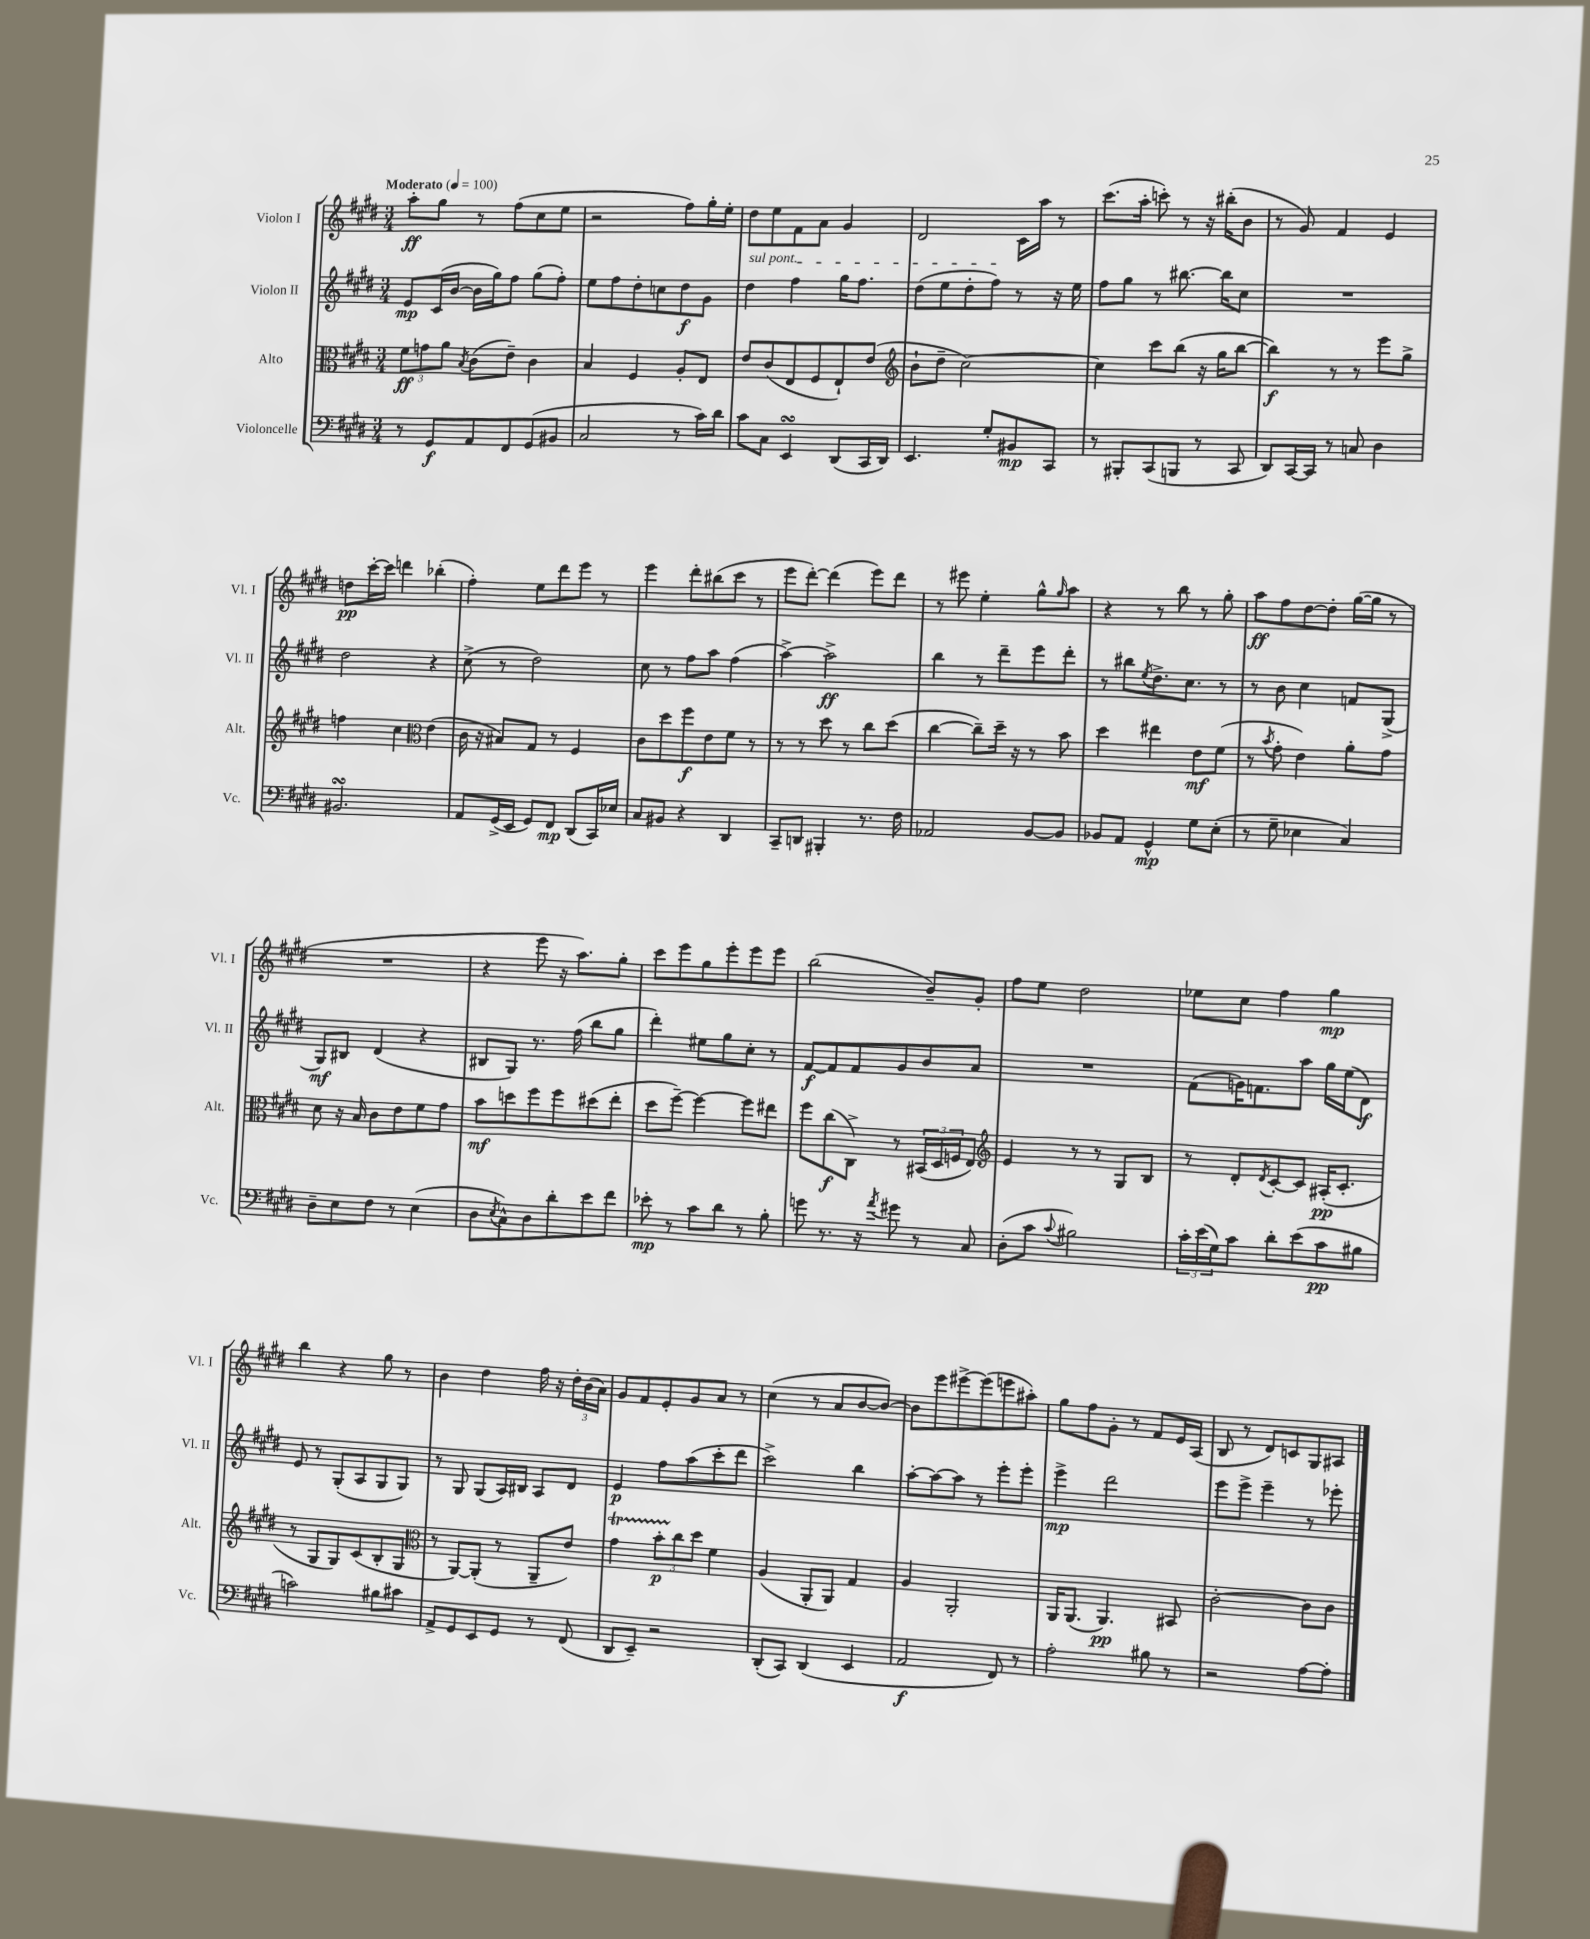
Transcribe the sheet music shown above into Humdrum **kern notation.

**kern	**dynam	**kern	**dynam	**kern	**dynam	**kern	**dynam
*part4	*part4	*part3	*part3	*part2	*part2	*part1	*part1
*staff4	*staff4	*staff3	*staff3	*staff2	*staff2	*staff1	*staff1
*I"Violoncelle	*	*I"Alto	*	*I"Violon II	*	*I"Violon I	*
*I'Vc.	*	*I'Alt.	*	*I'Vl. II	*	*I'Vl. I	*
*clefF4	*	*clefC3	*	*clefG2	*	*clefG2	*
*k[f#c#g#d#]	*	*k[f#c#g#d#]	*	*k[f#c#g#d#]	*	*k[f#c#g#d#]	*
*M3/4	*	*M3/4	*	*M3/4	*	*M3/4	*
*MM100	*	*MM100	*	*MM100	*	*MM100	*
=1	=1	=1	=1	=1	=1	=1	=1
!	!	!	!	!	!	!LO:TX:a:B:t=Moderato	!
8r	.	12f#\L	ff	8e/L	mp	8aa'\L	ff
.	.	12gn\	.	.	.	.	.
8GG#/L	f	.	.	(16c#/L	.	8gg#\J	.
.	.	12a\J	.	.	.	.	.
.	.	.	.	[16b/JJ	.	.	.
.	.	8qB/	.	.	.	.	.
8AA/	.	(8c#\L	.	16b\LL]	.	8r	.
.	.	.	.	16gg#\J)	.	.	.
8FF#/	.	8e~\J)	.	8ff#\J	.	(8ff#\L	.
(8GG#/	.	4c#\	.	(8gg#\L	.	8cc#\	.
8BB#X/J	.	.	.	8ff#'\J)	.	8ee\J	.
=2	=2	=2	=2	=2	=2	=2	=2
2C#/	.	4B/	.	8ee\L	.	2r	.
.	.	.	.	8ff#\	.	.	.
.	.	4F#/	.	8dd#'\	.	.	.
.	.	.	.	8ccn\	.	.	.
8r	.	8A'/L	.	8dd#\	f	8ff#\L)	.
16c#\LL)	.	8E/J	.	8g#\J	.	16gg#'\L	.
16d#\JJ	.	.	.	.	.	16ee'\JJ	.
=3	=3	=3	=3	=3	=3	=3	=3
!	!	!	!	!LO:TX:a:i:t=sul pont.	!	!	!
8c#\L	.	8e/L	.	4dd#\	.	8dd#\L	.
8C#\J	.	(8c#/	.	.	.	8ee\	.
4EEsSSs/	.	8E/	.	4ff#\	.	8f#\	.
.	.	8F#/	.	.	.	8a\J	.
(8DD#/L	.	8E`/)	.	16gg#\KL	.	4g#/	.
.	.	.	.	8.ff#\J	.	.	.
16CC#/L	.	(8e/J	.	.	.	.	.
16DD#/JJ)	.	.	.	.	.	.	.
=4	=4	=4	=4	=4	=4	=4	=4
*	*	*clefG2	*	*	*	*	*
4.EE/	.	8b`\L	.	(8dd#\L	.	2d#/	.
.	.	8dd#~\J	.	8ee\	.	.	.
.	.	[2cc#\)	.	8dd#'\	.	.	.
8G#'/L	.	.	.	8ff#\J)	.	.	.
8BB#X/	mp	.	.	8r	.	16c#\LL	.
.	.	.	.	.	.	16aa\JJ	.
8CC#/J	.	.	.	16r	.	8r	.
.	.	.	.	16ee\	.	.	.
=5	=5	=5	=5	=5	=5	=5	=5
8r	.	4cc#\]	.	8ff#\L	.	(8.ccc#\L	.
8BBB#X'/L	.	.	.	8gg#\J	.	.	.
.	.	.	.	.	.	16aa'\Jk	.
(8CC#/	.	8ccc#\L	.	8r	.	8cccn'\)	.
8BBBn/J	.	(8bb\J	.	[8.bb#X\	.	8r	.
8r	.	16r	.	.	.	16r	.
.	.	16gg#\KL	.	16bb#\KL]	.	(16bb#X'\KL	.
8CC#/	.	[8bb\J	.	8cc#\J	.	8b\J	.
=6	=6	=6	=6	=6	=6	=6	=6
8DD#/L)	.	4bb\])	f	2.r	.	8r	.
[16CC#/L	.	.	.	.	.	8g#/)	.
16CC#/JJ]	.	.	.	.	.	.	.
8r	.	8r	.	.	.	4f#/	.
8Cn/	.	8r	.	.	.	.	.
4D#\	.	8eee\L	.	.	.	4e/	.
.	.	8gg#^\J	.	.	.	.	.
!!LO:LB:g=z
=7	=7	=7	=7	=7	=7	=7	=7
2.BB#XsSsS/	.	4ffn\	.	2dd#\	.	8ddn\L	pp
.	.	.	.	.	.	[16ccc#'\L	.
.	.	.	.	.	.	16ccc#\JJ]	.
.	.	4cc#\	.	.	.	4dddn\	.
*	*	*clefC3	*	*	*	*	*
.	.	(4e\	.	4r	.	(4bb-X'\	.
=8	=8	=8	=8	=8	=8	=8	=8
8AA/L	.	16c#\	.	(8cc#^\	.	4ff#'\)	.
.	.	16r	.	.	.	.	.
(16GG#^/L	.	8B#X/L)	.	8r	.	.	.
16EE/JJ	.	.	.	.	.	.	.
8GG#/L)	.	8G#/J	.	2dd#\)	.	8ee\L	.
8FF#/J	mp	8r	.	.	.	8ddd#\	.
(8DD#/L	.	4F#/	.	.	.	8eee\J	.
16CC#/L)	.	.	.	.	.	8r	.
16E-X/JJ	.	.	.	.	.	.	.
=9	=9	=9	=9	=9	=9	=9	=9
8C#/L	.	8c#\L	.	8cc#\	.	4eee\	.
8BB#X/J	.	8dd#\	.	8r	.	.	.
4r	.	8ff#\	f	8ff#\L	.	8ddd#'\L	.
.	.	8e\	.	8aa\J	.	(8bb#X\	.
4DD#/	.	8f#\J	.	(4ff#\	.	8ccc#\J	.
.	.	8r	.	.	.	8r	.
=10	=10	=10	=10	=10	=10	=10	=10
8CC#~/L	.	8r	.	[4aa^\)	.	8eee\L	.
8DDn/J	.	8r	.	.	.	[8ddd#'\J)	.
4BBB#X'/	.	8dd#\	.	2aa^\]	ff	(4ddd#\]	.
.	.	8r	.	.	.	.	.
8.r	.	8cc#\L	.	.	.	8eee\L)	.
.	.	(8dd#\J	.	.	.	8ddd#\J	.
16F#\	.	.	.	.	.	.	.
=11	=11	=11	=11	=11	=11	=11	=11
2AA-X/	.	[4cc#\	.	4bb\	.	8r	.
.	.	.	.	.	.	8eee#X\	.
.	.	8cc#~\L])	.	8r	.	4ee'\	.
.	.	16dd#~\Jk	.	8ddd#~\L	.	.	.
.	.	16r	.	.	.	.	.
[8BB/L	.	8r	.	8eee\	.	8gg#^^\L	.
.	.	.	.	.	.	16qqgg#/	.
8BB/J]	.	8b\	.	8ddd#'\J	.	8aa\J	.
=12	=12	=12	=12	=12	=12	=12	=12
8BB-X/L	.	4dd#\	.	8r	.	4r	.
8AA/J	.	.	.	8bb#X\L	.	.	.
.	.	.	.	8qee/	.	.	.
4GG#^^/	mp	4ee#X\	.	8.dd#^\	.	8r	.
.	.	.	.	.	.	8bb\	.
.	.	.	.	8.cc#\J	.	.	.
8G#\L	.	8e\L	mf	.	.	8r	.
(8E'\J	.	(8f#\J	.	8r	.	8gg#'\	.
=13	=13	=13	=13	=13	=13	=13	=13
8r	.	8r	.	8r	.	8aa\L	ff
.	.	8qb/	.	.	.	.	.
8G#~\	.	8g#'\	.	8b\	.	8ff#\	.
4E-X\	.	4e\)	.	4cc#\	.	[8dd#\	.
.	.	.	.	.	.	8dd#'\J]	.
4C#/)	.	8a'\L	.	8fn/L	.	([16gg#\LL	.
.	.	.	.	.	.	16gg#\JJ]	.
.	.	8g#\J	.	(8G#^/J	.	8r	.
!!LO:LB:g=z
=14	=14	=14	=14	=14	=14	=14	=14
8D#~\L	.	8d#\	.	8G#/L)	mf	2.r	.
8E\	.	16r	.	8B#X/J	.	.	.
.	.	16B/	.	.	.	.	.
8F#\J	.	8c#\L	.	(4d#/	.	.	.
8r	.	8e\	.	.	.	.	.
(4E\	.	8f#\	.	4r	.	.	.
.	.	8g#\J	.	.	.	.	.
=15	=15	=15	=15	=15	=15	=15	=15
8D#\L	.	8b\L	mf	8B#X/L	.	4r	.
8qE/	.	.	.	.	.	.	.
8C#^^\)	.	8ddn\	.	8G#/J)	.	.	.
8D#\	.	8ff#\	.	8.r	.	8eee\	.
8d#'\	.	8ff#\	.	.	.	16r	.
.	.	.	.	(16ff#\	.	8.aa\L)	.
8e\	.	(8dd#X\	.	8bb\L	.	.	.
8f#\J	.	8ee'\J	.	8gg#\J	.	8gg#'\J	.
=16	=16	=16	=16	=16	=16	=16	=16
8e-X'\	mp	8dd#\L	.	4ddd#'\)	.	8ccc#\L	.
8r	.	[8ff#~\J)	.	.	.	8eee\	.
8c#\L	.	4ff#\_	.	8ee#X\L	.	8gg#\	.
8d#\J	.	.	.	8gg#\	.	8eee'\	.
8r	.	8ff#\L]	.	8cc#'\J	.	8eee\	.
8B'\	.	8ee#X\J	.	8r	.	8eee\J	.
=17	=17	=17	=17	=17	=17	=17	=17
8gn\	.	8ff#\L	.	[8f#/L	f	(2bb\	.
8.r	.	(8cc#\	f	8f#/]	.	.	.
.	.	8C#^\J)	.	8f#/	.	.	.
16r	.	.	.	.	.	.	.
8qa/	.	.	.	.	.	.	.
8g#X\	.	8r	.	8g#/	.	.	.
8r	.	(24BB#X/LL	.	8b/	.	8b~/L)	.
.	.	24D#/	.	.	.	.	.
.	.	24Fn/J	.	.	.	.	.
8C#/	.	8E/J)	.	8a/J	.	8g#'/J	.
=18	=18	=18	=18	=18	=18	=18	=18
*	*	*clefG2	*	*	*	*	*
(8D#'\L	.	4e/	.	2.r	.	8ff#\L	.
8c#\J	.	.	.	.	.	8ee\J	.
8qqc#/	.	.	.	.	.	.	.
2B#X\)	.	8r	.	.	.	2dd#\	.
.	.	8r	.	.	.	.	.
.	.	8G#/L	.	.	.	.	.
.	.	8B/J	.	.	.	.	.
=19	=19	=19	=19	=19	=19	=19	=19
24c#'\LL	.	8r	.	(8f#\L	.	8ee-X\L	.
(24e\	.	.	.	.	.	.	.
24G#\J)	.	.	.	.	.	.	.
8c#\J	.	8d#'/L	.	16gn\K)	.	8cc#\J	.
.	.	.	.	8.fn\	.	.	.
.	.	8qd#/	.	.	.	.	.
8d#'\L	.	[8c#'/	.	.	.	4ff#\	.
(8e\	.	8c#/J]	.	8aa\J	.	.	.
8c#\	pp	(16A#X'/KL	pp	16gg#\LL	.	4gg#\	mp
.	.	8.c#'/J	.	(16ee\J	.	.	.
8B#X\J	.	.	.	8d#\J)	f	.	.
!!LO:LB:g=z
=20	=20	=20	=20	=20	=20	=20	=20
2cn\)	.	8r	.	8e/	.	4bb\	.
.	.	8G#/L	.	8r	.	.	.
.	.	8G#/)	.	(8G#'/L	.	4r	.
.	.	(8c#/	.	8A/	.	.	.
8B#X\L	.	8B'/	.	8G#/	.	8gg#\	.
8c#X\J	.	8G#/J	.	8G#/J)	.	8r	.
=21	=21	=21	=21	=21	=21	=21	=21
*	*	*clefC3	*	*	*	*	*
8AA^/L	.	8r	.	8r	.	4b\	.
8GG#/	.	[8AA/L)	.	8G#/	.	.	.
8EE/	.	(8AA'/J]	.	(8G#/L	.	4dd#\	.
8GG#/J	.	8r	.	16A/L)	.	.	.
.	.	.	.	16B#X/JJ	.	.	.
8r	.	8AA~/L	.	8A/L	.	16ff#\	.
.	.	.	.	.	.	16r	.
(8FF#/	.	8e/J)	.	8d#/J	.	24dd#'\LL	.
.	.	.	.	.	.	(24b\	.
.	.	.	.	.	.	24a\JJ)	.
=22	=22	=22	=22	=22	=22	=22	=22
8DD#/L	.	4g#t\	.	4e/	p	8g#/L	.
8EE~/J)	.	.	.	.	.	8f#/	.
2r	.	12bTTT'\L	p	8ff#\L	.	8e'/	.
.	.	12cc#\	.	.	.	.	.
.	.	.	.	(8aa\	.	8g#/	.
.	.	12dd#\J	.	.	.	.	.
.	.	4f#\	.	8ccc#'\	.	8a/J	.
.	.	.	.	8ddd#\J	.	8r	.
=23	=23	=23	=23	=23	=23	=23	=23
(8DD#'/L	.	(4A/	.	2ccc#^\)	.	(4cc#\	.
8CC#/J)	.	.	.	.	.	.	.
(4DD#/	.	8AA'/L	.	.	.	8r	.
.	.	8AA/J)	.	.	.	8a/L	.
4EE/	.	4G#/	.	4bb\	.	[8b/	.
.	.	.	.	.	.	8b/J_)	.
=24	=24	=24	=24	=24	=24	=24	=24
2AA/	f	4A/	.	[8aa'\L	.	8b\L]	.
.	.	.	.	8aa\_	.	8eee\	.
.	.	2AA'/	.	8aa\J]	.	[8eee#X^\	.
.	.	.	.	8r	.	(8eee#\]	.
8FF#/)	.	.	.	8eee'\L	.	8eeen\	.
8r	.	.	.	8eee'\J	.	8aa#X'\J)	.
=25	=25	=25	=25	=25	=25	=25	=25
2A'\	.	16AA/KL	.	4eee^\	mp	8gg#\L	.
.	.	(8.AA/J	.	.	.	.	.
.	.	.	.	.	.	8ff#\	.
.	.	4.AA/)	pp	2ddd#\	.	8g#'\J	.
.	.	.	.	.	.	8r	.
8B#X\	.	.	.	.	.	8f#/L	.
8r	.	8BB#X/	.	.	.	16e/L	.
.	.	.	.	.	.	(16A/JJ	.
=26	=26	=26	=26	=26	=26	=26	=26
2r	.	[2c#'\	.	8eee\L	.	8B/	.
.	.	.	.	8eee^\J	.	8r	.
.	.	.	.	4eee~\	.	8d#/L)	.
.	.	.	.	.	.	8cn/	.
[8A\L	.	8c#\L]	.	8r	.	8G#/	.
8A'\J]	.	8c#\J	.	8eee-X'\	.	8A#X/J	.
==	==	==	==	==	==	==	==
*-	*-	*-	*-	*-	*-	*-	*-
